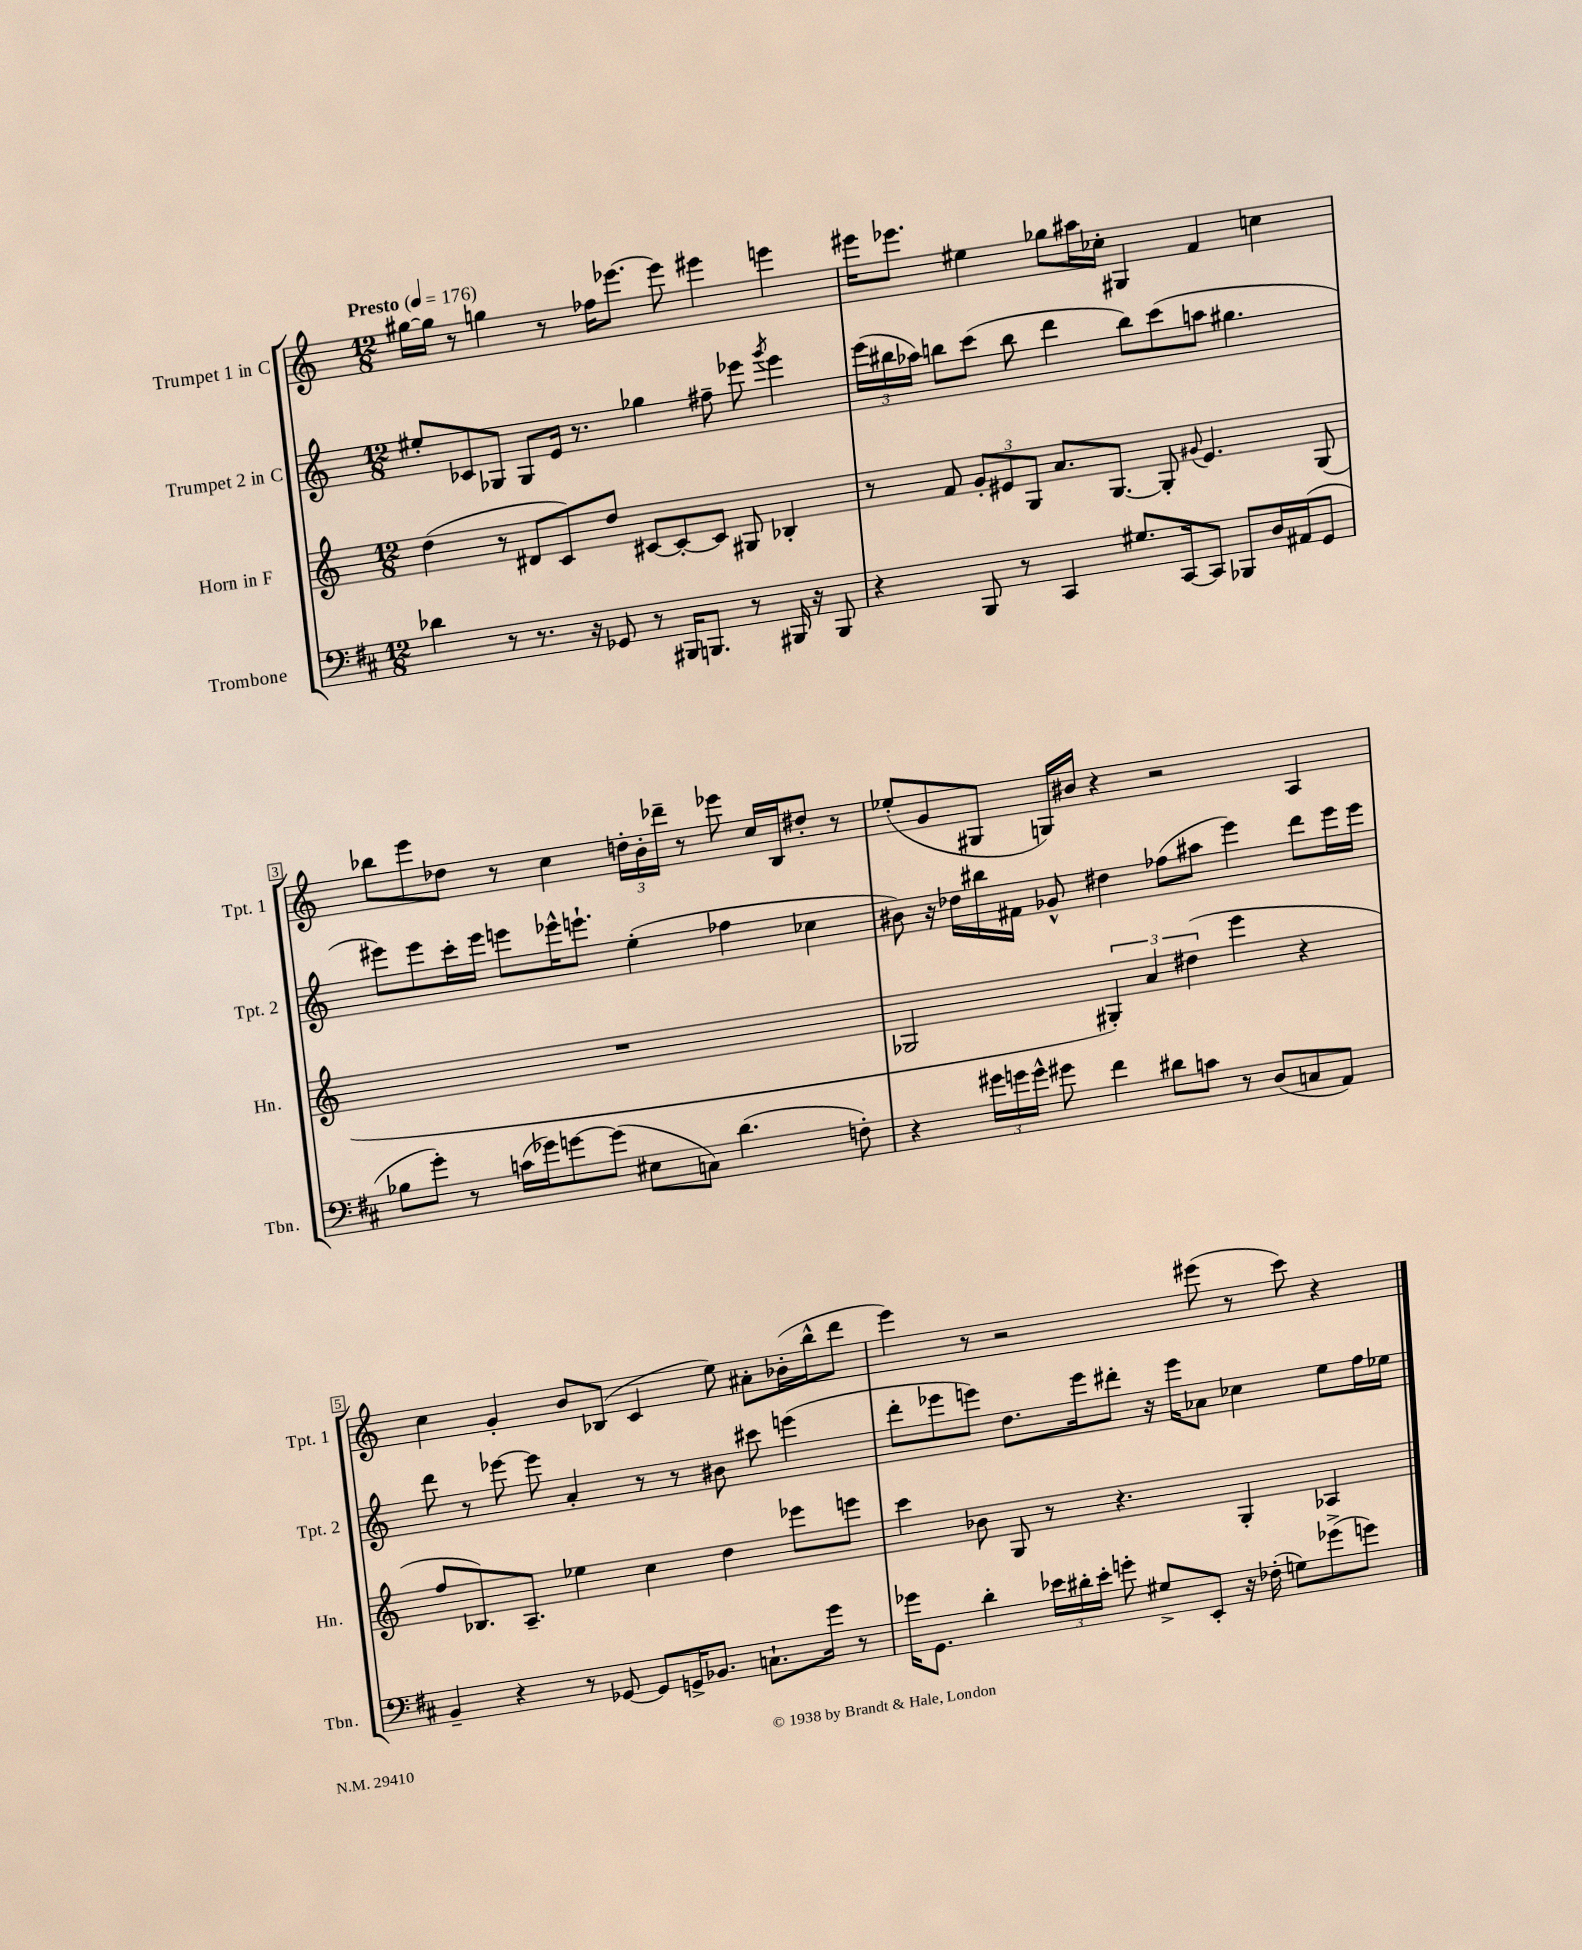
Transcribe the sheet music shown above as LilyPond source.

<<
\new StaffGroup <<
\new Staff = "s0" \with { instrumentName = "Trumpet 1 in C" shortInstrumentName = "Tpt. 1" } {
    \clef treble \key c \major \numericTimeSignature \time 12/8 \tempo "Presto" 4 = 176
    \autoBeamOff gis''16[~ gis''16] r8 g''4 r8 fes''16[ ees'''8.]~ ees'''8 eis'''4 e'''4 |
    eis'''16[ ees'''8.] eis''4 ges''8[ ais''16 ces''16]-. gis4 f'4 c''4 |
    bes''8[ e'''8 des''8] r8 c''4 \tuplet 3/2 { d''16[-. b'16-. des'''16]-- } r8 ees'''8 c''16[ b16 dis''8]-. r8 |
    ees''8[-.( g'8 gis8] g16[) bis'16] r4 r2 a4 |
    c''4 g'4-. b'8[ bes8]( c'4 e''8) ais'8[-. bes'16-.( b''16-^ d'''8] |
    e'''4) r8 r2 eis'''8( r8 c'''8) r4 \bar "|." |
}
\new Staff = "s1" \with { instrumentName = "Trumpet 2 in C" shortInstrumentName = "Tpt. 2" } {
    \clef treble \key c \major \numericTimeSignature \time 12/8
    \autoBeamOff eis''8[-. ces'8 ges8] ges8[ e'16] r8. ges''4 fis''8-- ees'''8 \acciaccatura { g'''8 } ees'''4 |
    \tuplet 3/2 { e'''16[( bis''16 aes''16]) } b''8[ c'''8]( b''8 d'''4 b''8[) c'''8( a''8] gis''4. |
    eis'''8[) eis'''8 c'''16-. eis'''16] e'''8[ ees'''16-^ e'''8.]-! e''4-.( fes''4 ces''4 |
    bis'8) r16 des''16[ bis''16 fis'16] ges'8-^ dis''4 fes''8[( ais''8] e'''4) d'''8[ e'''16 e'''16] |
    d'''8 r8 ees'''8~ ees'''8 a'4-. r8 r8 bis'8 cis'''8 e'''4( |
    d'''8[-. ees'''8 e'''8]) d''8.[ e'''16 dis'''8]-. r16 e'''16[ aes'8] ces''4 e''8[ f''16 ees''16] \bar "|." |
}
\new Staff = "s2" \with { instrumentName = "Horn in F" shortInstrumentName = "Hn." } {
    \clef treble \key c \major \numericTimeSignature \time 12/8
    \autoBeamOff d''4( r8 dis'8[ c'8) d''8] cis'8[~ cis'8~-. cis'8] gis8 bes4-. |
    r8 f'8 \tuplet 3/2 { g'8[-. eis'8 g8] } a'8.[ g8.]~ g8-. \appoggiatura { gis'8 } eis'4. g8( |
    R1. |
    ges2 \tuplet 3/2 { gis4-.) a'4 dis''4( } e'''4 r4 |
    f''8[ bes8.) a8.]-- ees''4 c''4 d''4 ees'''8[ e'''8] |
    c'''4 bes'8 g8 r8 r4. g4-. aes4 \bar "|." |
}
\new Staff = "s3" \with { instrumentName = "Trombone" shortInstrumentName = "Tbn." } {
    \clef bass \key d \major \numericTimeSignature \time 12/8
    \autoBeamOff des'4 r8 r8. r16 ges,8 r8 bis,,16[ b,,8.] r8 bis,,16 r16 bis,,8 |
    r4 b,,8 r8 cis,4 gis8.[ cis,16~ cis,8] bes,,8[ d16 ais,16( g,8] |
    bes8[ g'8]-.) r8 c'16[( ges'16) g'8~ g'8]( eis8[ c8]) d'4.( f8-.) |
    r4 \tuplet 3/2 { gis'16[ g'16 g'16]-^ } gis'8 fis'4 dis'8[ c'8] r8 d8[( c8 a,8]) |
    b,4-- r4 r8 ges,8~ ges,8[ g,16-> bes,8.] c8.[-! g'16] r8 |
    ges'16[ g,8.] d'4-. \tuplet 3/2 { ees'16[ dis'16-. ees'16]-. } g'8-. gis8[-> e,8]-. r16 fes16-.( g8[) ges'8->( g'8]) \bar "|." |
}
>>
>>
\layout { \context { \Score \override BarNumber.stencil = #(make-stencil-boxer 0.1 0.3 ly:text-interface::print) } }
